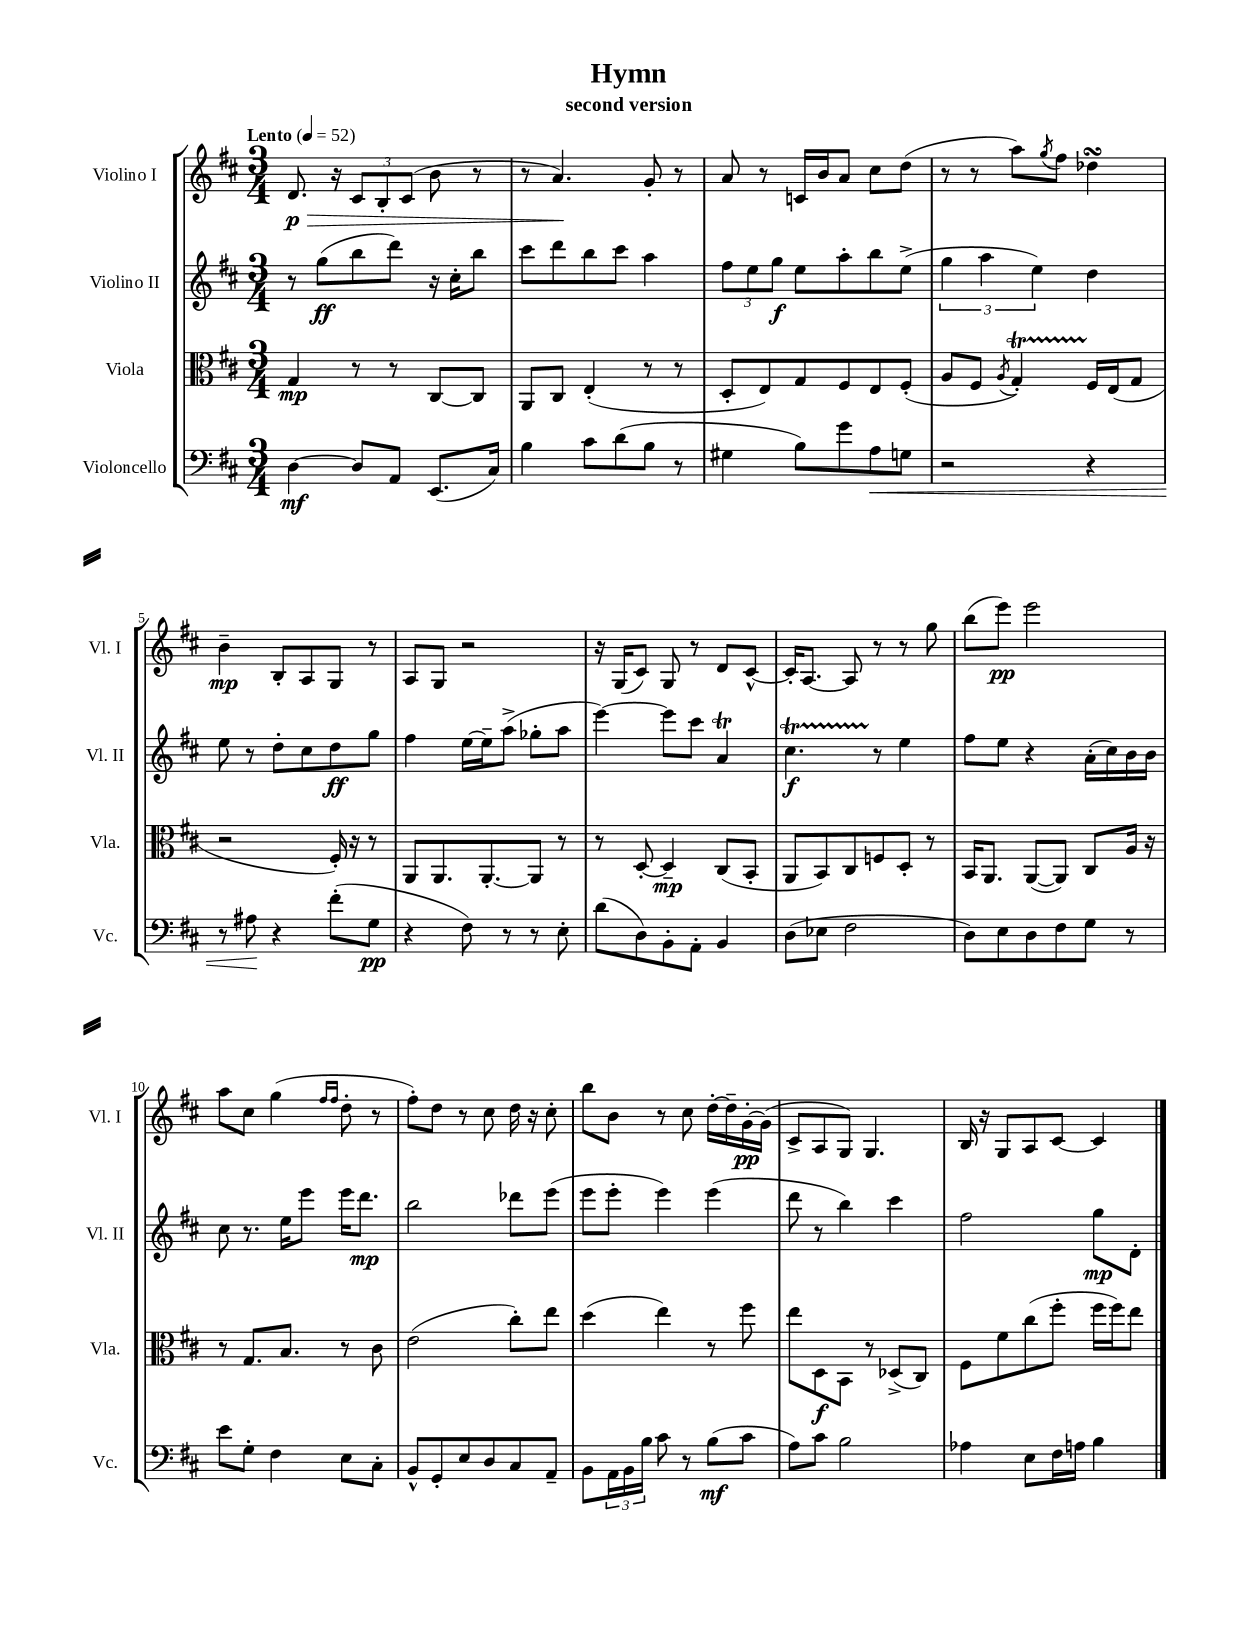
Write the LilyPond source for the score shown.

\header { title = "Hymn" subtitle = "second version" }
<<
\new StaffGroup <<
\new Staff = "s0" \with { instrumentName = "Violino I" shortInstrumentName = "Vl. I" } {
    \clef treble \key d \major \numericTimeSignature \time 3/4 \tempo "Lento" 4 = 52
    d'8.\p\> r16 \tuplet 3/2 { cis'8 b8-. cis'8( } b'8 r8 |
    r8 a'4.\!) g'8-. r8 |
    a'8 r8 c'16 b'16 a'8 cis''8 d''8( |
    r8 r8 a''8) \acciaccatura { g''8 } fis''8 des''4\turn |
    b'4--\mp b8-. a8 g8 r8 |
    a8 g8 r2 |
    r16 g16( cis'8) g8 r8 d'8 cis'8~-^ |
    cis'16-. a8.~ a8 r8 r8 g''8 |
    b''8( e'''8\pp) e'''2 |
    a''8 cis''8 g''4( \grace { fis''16 fis''16 } d''8-. r8 |
    fis''8-.) d''8 r8 cis''8 d''16 r16 cis''8-. |
    b''8 b'8 r8 cis''8 d''16~-. d''16-- g'16~-.\pp g'16( |
    cis'8-> a8 g8) g4. |
    b16 r16 g8 a8 cis'8~ cis'4 \bar "|." |
}
\new Staff = "s1" \with { instrumentName = "Violino II" shortInstrumentName = "Vl. II" } {
    \clef treble \key d \major \numericTimeSignature \time 3/4
    r8 g''8\ff( b''8 d'''8) r16 cis''16-. b''8 |
    cis'''8 d'''8 b''8 cis'''8 a''4 |
    \tuplet 3/2 { fis''8 e''8 g''8\f } e''8 a''8-. b''8 e''8->( |
    \tuplet 3/2 { g''4 a''4 e''4) } d''4 |
    e''8 r8 d''8-. cis''8 d''8\ff g''8 |
    fis''4 e''16~ e''16-- a''8->( ges''8-. a''8 |
    e'''4~) e'''8 cis'''8 a'4\trill |
    cis''4.\startTrillSpan\f r8\stopTrillSpan e''4 |
    fis''8 e''8 r4 a'16-.( cis''16) b'16 b'16 |
    cis''8 r8. e''16 e'''8 e'''16 d'''8.\mp |
    b''2 des'''8 e'''8( |
    e'''8 e'''8-. e'''4) e'''4( |
    d'''8 r8 b''4) cis'''4 |
    fis''2 g''8\mp d'8-. \bar "|." |
}
\new Staff = "s2" \with { instrumentName = "Viola" shortInstrumentName = "Vla." } {
    \clef alto \key d \major \numericTimeSignature \time 3/4
    g4\mp r8 r8 cis8~ cis8 |
    a,8 cis8 e4-.( r8 r8 |
    d8-. e8) g8 fis8 e8 fis8-.( |
    a8 fis8 \acciaccatura { a8 } g4-.\startTrillSpan) fis16\stopTrillSpan e16( g8 |
    r2 fis16-.) r16 r8 |
    a,8 a,8. a,8.~-. a,8 r8 |
    r8 d8~-. d4--\mp cis8( b,8-. |
    a,8 b,8) cis8 f8 d8-. r8 |
    b,16 a,8. a,8~( a,8) cis8 a16 r16 |
    r8 g8. b8. r8 cis'8 |
    e'2( cis''8-.) e''8 |
    d''4( e''4) r8 fis''8 |
    e''8 d8\f b,8 r8 des8->( cis8) |
    fis8 fis'8 cis''8( fis''8-. fis''16 fis''16) e''8 \bar "|." |
}
\new Staff = "s3" \with { instrumentName = "Violoncello" shortInstrumentName = "Vc." } {
    \clef bass \key d \major \numericTimeSignature \time 3/4
    d4~\mf d8 a,8 e,8.( cis16) |
    b4 cis'8 d'8( b8 r8 |
    gis4 b8) g'8 a8\< g8 |
    r2 r4 |
    r8 ais8\! r4 fis'8-.( g8\pp |
    r4 fis8) r8 r8 e8-. |
    d'8( d8) b,8-. a,8-. b,4 |
    d8( ees8 fis2 |
    d8) e8 d8 fis8 g8 r8 |
    e'8 g8-. fis4 e8 cis8-. |
    b,8-^ g,8-. e8 d8 cis8 a,8-- |
    b,8 \tuplet 3/2 { a,16 b,16 b16 } cis'8 r8 b8\mf( cis'8 |
    a8) cis'8 b2 |
    aes4 e8 fis16 a16 b4 \bar "|." |
}
>>
>>
